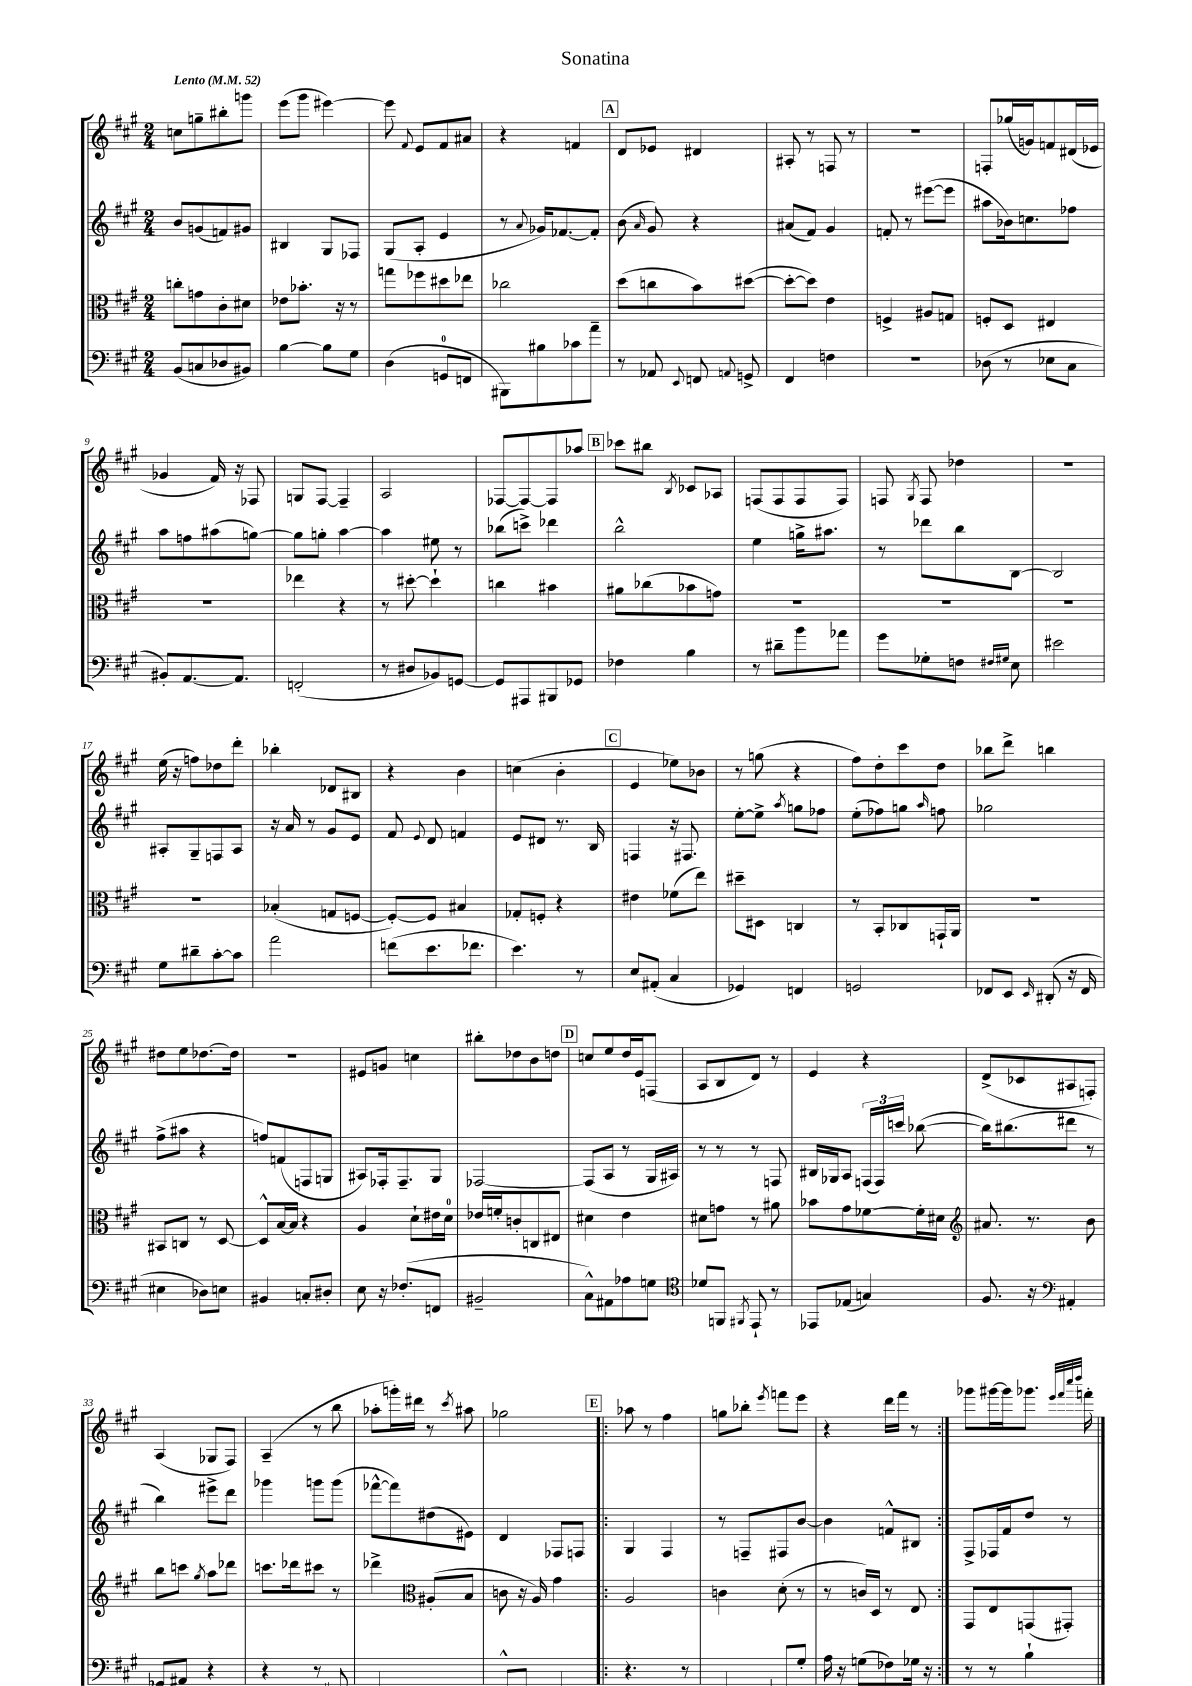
\header { title = "Sonatina" }
<<
\new StaffGroup <<
\new Staff = "s0" {
    \clef treble \key a \major \numericTimeSignature \time 2/4 \tempo "Lento" 4 = 52
    \autoBeamOff c''8[ g''8-- bis''8-. g'''8] |
    e'''8[( gis'''8] eis'''4~) |
    eis'''8 \appoggiatura { fis'8 } e'8[ fis'8 ais'8] |
    r4 f'4 |
    \mark \markup { \box "A" } d'8[ ees'8] dis'4 |
    ais8-. r8 f8 r8 |
    R2 |
    f8[-. ges''16( g'16) f'8 dis'16( ees'16] |
    ges'4 fis'16) r16 fes8 |
    g8[ fis8]~ fis4-- |
    a2 |
    fes8[~ fes8~ fes8 aes''8] |
    \mark \markup { \box "B" } ces'''8[ bis''8] \acciaccatura { b8 } ces'8[ aes8] |
    f8[( f8 f8 f8]) |
    f8 \acciaccatura { gis8 } f8 des''4 |
    R2 |
    e''16( r16 f''8[) des''8 d'''8]-. |
    bes''4-. des'8[ bis8] |
    r4 b'4 |
    c''4( b'4-. |
    \mark \markup { \box "C" } e'4 ees''8[) bes'8] |
    r8 g''8( r4 |
    fis''8[) d''8-. cis'''8 d''8] |
    bes''8[ d'''8]-> b''4 |
    dis''8[ e''8 des''8.~ des''16] |
    R2 |
    eis'8[ g'8] c''4 |
    bis''8[-. des''8 b'8 d''8] |
    \mark \markup { \box "D" } c''8[ e''8 d''16 e'16 f8]( |
    a8[ b8 d'8]) r8 |
    e'4 r4 |
    d'8[->( ces'8 ais8 f8]-.) |
    a4( ges8[ fis8]) |
    a4--( r8 b''8 |
    aes''8[-. g'''16-.) dis'''16] r8 \acciaccatura { cis'''8 } ais''8 |
    ges''2 |
    \repeat volta 2 { \mark \markup { \box "E" } aes''8 r8 fis''4 |
    g''8[ bes''8]-. \acciaccatura { e'''8 } f'''8[ e'''8] |
    r4 d'''16[ fis'''16] r8 | }
    ges'''8[ gis'''16~ gis'''16 ges'''8.] \grace { e'''32[ fis'''32 cis''''32 d''''32] } f'''16-. \bar "|." |
}
\new Staff = "s1" {
    \clef treble \key a \major \numericTimeSignature \time 2/4
    \autoBeamOff b'8[ g'8( f'8) gis'8] |
    bis4 gis8[ fes8] |
    gis8[( a8]-. e'4 |
    r8 \appoggiatura { a'8 } ges'16[) fes'8.~ fes'8]-. |
    \mark \markup { \box "A" } b'8( \grace { a'16 } gis'8) r4 |
    ais'8[( fis'8]) gis'4 |
    f'8-. r8 eis'''8[~( eis'''8] |
    ais''8[ bes'16) c''8. fes''8] |
    a''8[ f''8 ais''8( g''8]~) |
    g''8[ g''8]-. a''4~ |
    a''4 eis''8 r8 |
    bes''8[( c'''8]->) des'''4 |
    \mark \markup { \box "B" } b''2-^ |
    e''4 g''16[-> ais''8.] |
    r8 des'''8[ b''8 b8]~ |
    b2 |
    ais8[-. gis8-- f8 ais8] |
    r16 a'16 r8 gis'8[ e'8] |
    fis'8 \appoggiatura { e'8 } d'8 f'4 |
    e'8[ dis'8] r8. b16 |
    \mark \markup { \box "C" } f4 r16 fis8. |
    e''8[~-. e''8]-> \acciaccatura { a''8 } g''8[ fes''8] |
    e''8[-.( fes''8) g''8] \grace { a''16 } f''8 |
    ges''2 |
    fis''8[->( ais''8] r4 |
    f''8[) f'8( f8 g8] |
    ais8[) fes16-. fes8.-- gis8] |
    fes2~ |
    \mark \markup { \box "D" } fes8[( a8] r8 gis16[ ais16]) |
    r8 r8 r8 f8 |
    bis16[ ges16 a8] \tuplet 3/2 { f16[( f16) c'''16] } bes''8~( |
    bes''16[) bis''8.( dis'''8] r8 |
    b''4) eis'''8[-> d'''8] |
    ges'''4 g'''8[ g'''8]( |
    fes'''8[~-^ fes'''8) dis''8( eis'8]) |
    d'4 fes8[ f8] |
    \repeat volta 2 { \mark \markup { \box "E" } gis4 fis4 |
    r8 f8[-- fis8 b'8]~ |
    b'4 f'8[-^ bis8] | }
    fis8[-> fes16 fis'16 d''8] r8 \bar "|." |
}
\new Staff = "s2" {
    \clef alto \key a \major \numericTimeSignature \time 2/4
    \autoBeamOff c''8[-. g'8 cis'8-. dis'8] |
    ees'8[ bes'8.]-. r16 r8 |
    g''8[ fes''8 dis''8 ees''8] |
    ces''2 |
    \mark \markup { \box "A" } d''8[( c''8 b'8) dis''8]~( |
    dis''8[~-. dis''8]) e'4 |
    f4-> ais8[ g8] |
    f8[-. d8] eis4 |
    r2 |
    ees''4 r4 |
    r8 dis''8~-. dis''4-! |
    c''4 bis'4 |
    \mark \markup { \box "B" } ais'8[ ces''8( bes'8 g'8]) |
    R2 |
    R2 |
    R2 |
    R2 |
    bes4-.( g8[ f8]~ |
    f8[~-.) f8] bis4 |
    ges8[-. f8]-. r4 |
    \mark \markup { \box "C" } eis'4 fes'8[( e''8]) |
    dis''8[-- dis8] c4 |
    r8 b,8[-. ces8 g,16-! a,16] |
    r2 |
    bis,8[ c8] r8 d8~ |
    d8[-^ b16~ b16] r4 |
    a4 d'8[-! eis'16 d'16]-0 |
    ees'16[ f'16-. c'8-. c8 eis8] |
    \mark \markup { \box "D" } dis'4 e'4 |
    dis'8[ g'8] r8 ais'8 |
    bes'8[ gis'8 fes'8~ fes'16-. dis'16] |
    \clef treble ais'8. r8. b'8 |
    b''8[ c'''8] \acciaccatura { gis''8 } a''8[ des'''8] |
    c'''8.[ des'''16 cis'''8] r8 |
    des'''4-> \clef alto ais8[-.( b8] |
    c'8 r16 a16) gis'4 |
    \repeat volta 2 { \mark \markup { \box "E" } a2 |
    c'4 d'8-.( r8 |
    r8 c'16[) d16] r8 e8 | }
    gis,8[ e8 g,8( gis,8]-.) \bar "|." |
}
\new Staff = "s3" {
    \clef bass \key a \major \numericTimeSignature \time 2/4
    \autoBeamOff b,8[( c8 des8 bis,8]) |
    b4~ b8[ gis8] |
    d4( g,8[-0 f,8] |
    bis,,8[) bis8 ces'8 a'8]-- |
    \mark \markup { \box "A" } r8 aes,8 \appoggiatura { e,8 } f,8 \appoggiatura { a,8 } g,8-> |
    fis,4 f4 |
    R2 |
    des8( r8 ees8[ cis8] |
    bis,8[-.) a,8.~ a,8.] |
    f,2-.( |
    r8 dis8[ bes,8) g,8]~ |
    g,8[ ais,,8 bis,,8 ges,8] |
    \mark \markup { \box "B" } fes4 b4 |
    r8 dis'8[-- b'8 aes'8] |
    gis'8[ ges8-. f8] \grace { fis16[ gis16] } e8 |
    eis'2 |
    gis8[ dis'8-- cis'8~-. cis'8] |
    a'2 |
    f'8[( e'8. fes'8.] |
    e'4.) r8 |
    \mark \markup { \box "C" } e8[ ais,8]-.( cis4 |
    ges,4) f,4 |
    g,2 |
    fes,8[ e,8] \grace { e,16 } dis,8-.( r16 fes,16 |
    eis4 des8[) e8] |
    bis,4 c8[-. dis8]-. |
    e8 r16 fes8.[-.( f,8] |
    bis,2-- |
    \mark \markup { \box "D" } cis8[-^) ais,8 aes8 g8] |
    \clef tenor des'8[ f,8] \acciaccatura { fis,8 } e,8-! r8 |
    ees,8[ ees8]( g4) |
    fis8. r16 \clef bass ais,4-. |
    ges,8[( ais,8] r4 |
    r4 r8 eis,8 |
    c,2) |
    a,,8[-^ b,,8]( a,,4-.) |
    \repeat volta 2 { \mark \markup { \box "E" } r4. r8 |
    bis,,4 ees,8[ gis8]-. |
    a16 r16 g8[( fes8) ges16] r16 | }
    r8 r8 b4-! \bar "|." |
}
>>
>>
